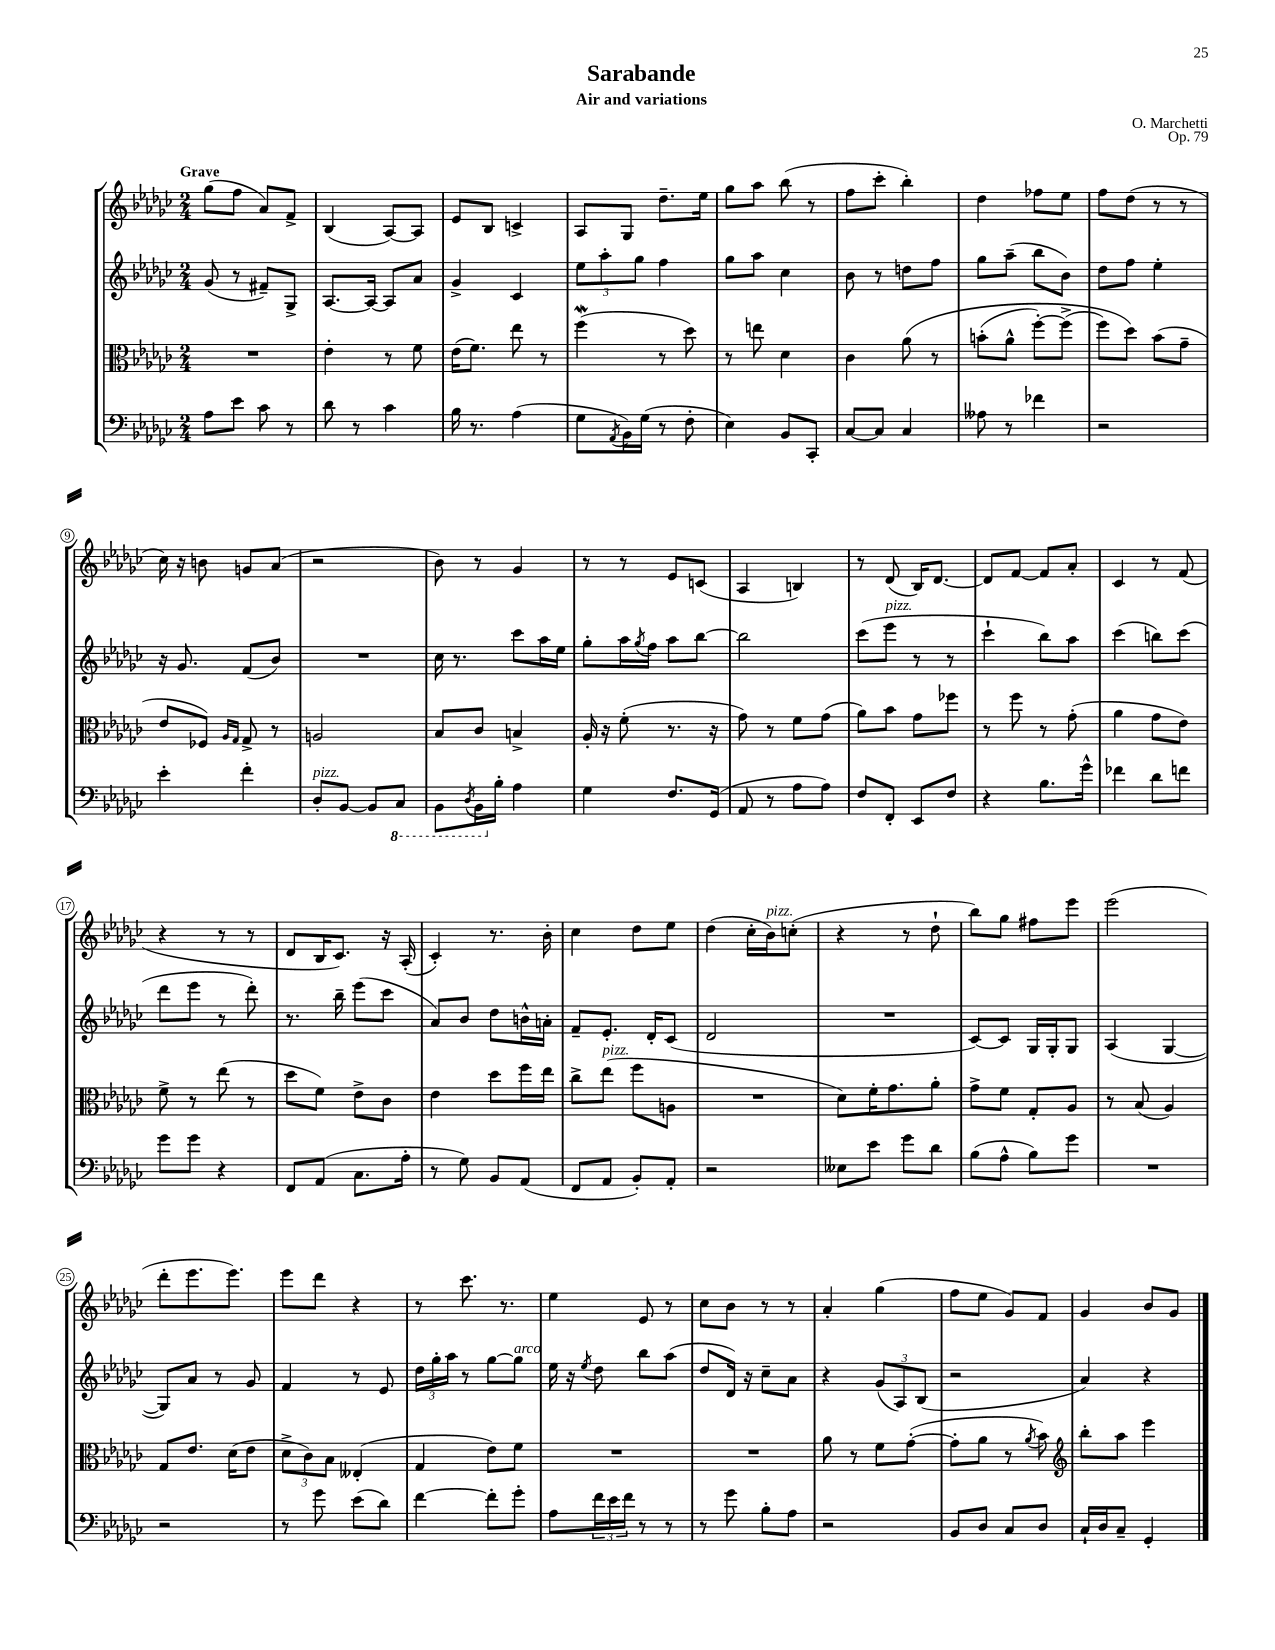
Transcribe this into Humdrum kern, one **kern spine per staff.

**kern	**kern	**kern	**kern
*part4	*part3	*part2	*part1
*staff4	*staff3	*staff2	*staff1
*clefF4	*clefC3	*clefG2	*clefG2
*k[b-e-a-d-g-c-]	*k[b-e-a-d-g-c-]	*k[b-e-a-d-g-c-]	*k[b-e-a-d-g-c-]
*M2/4	*M2/4	*M2/4	*M2/4
=1	=1	=1	=1
!	!	!	!LO:TX:a:B:t=Grave
8A-\L	2r	(8g-/	(8gg-\L
8e-\J	.	8r	8ff\J
8c-\	.	8f#X~/L)	8a-/L)
8r	.	8G-^/J	8f^/J
=2	=2	=2	=2
8d-\	4e-'\	[8.A-/L	(4B-/
8r	.	.	.
.	.	16A-/Jk_	.
4c-\	8r	8A-/L]	[8A-/L)
.	8f\	8a-/J	8A-/J]
=3	=3	=3	=3
16B-\	(16e-\KL	4g-^/	8e-/L
8.r	8.f\J)	.	.
.	.	.	8B-/J
(4A-\	8ee-\	4c-/	4cn^/
.	8r	.	.
=4	=4	=4	=4
8G-\L	(4ffW\	12ee-\L	8A-/L
.	.	12aa-'\	.
8qAA-/	.	.	.
16BB-\L)	.	.	8G-/J
.	.	12gg-\J	.
(16G-\JJ	.	.	.
8r	8r	4ff\	8.dd-~\L
8F'\	8dd-\)	.	.
.	.	.	16ee-\Jk
=5	=5	=5	=5
4E-\)	8r	8gg-\L	8gg-\L
.	8een\	8aa-\J	8aa-\J
8BB-/L	4d-\	4cc-\	(8bb-\
8CC-'/J	.	.	8r
=6	=6	=6	=6
[8C-/L	4c-\	8b-\	8ff\L
8C-/J]	.	8r	8ccc-'\J
4C-/	(8a-\	8ddn\L	4bb-'\)
.	8r	8ff\J	.
=7	=7	=7	=7
8A--X\	(8bn'\L	8gg-\L	4dd-\
8r	8a-^^\J	(8aa-~\J	.
4f-X\	[8ff'\L)	8bb-\L	8ff-X\L
.	(8ff^\J]	8b-\J)	8ee-\J
=8	=8	=8	=8
2r	8ff\L)	8dd-\L	8ff\L
.	8dd-\J)	8ff\J	(8dd-\J
.	(8b-\L	4ee-'\	8r
.	8g-~\J	.	8r
!!LO:LB:g=z
=9	=9	=9	=9
4e-'\	8e-/L	16r	16cc-\)
.	.	8.g-/	16r
.	8F-X/J)	.	8bn\
.	16qqA-/LL	.	.
.	16qqG-/JJ	.	.
4f'\	8G-^/	(8f/L	8gn/L
.	8r	8b-/J)	(8a-/J
=10	=10	=10	=10
!LO:TX:a:i:t=pizz.	!	!	!
8D-'/L	2An/	2r	2r
[8BB-/J	.	.	.
8BB-/L]	.	.	.
*8ba	*	*	*
8CC-/J	.	.	.
=11	=11	=11	=11
8BBB-\L	8B-/L	16cc-\	8b-\)
.	.	8.r	.
8qDD-/	.	.	.
16BBB-\L	8c-/J	.	8r
*X8ba	*	*	*
16B-'\JJ	.	.	.
4A-\	4Bn^/	8ccc-\L	4g-/
.	.	16aa-\L	.
.	.	16ee-\JJ	.
=12	=12	=12	=12
4G-\	16A-'/	8gg-'\L	8r
.	16r	.	.
.	(8f'\	16aa-\L	8r
.	.	8qgg-/	.
.	.	16ff\JJ	.
8.F/L	8.r	8aa-\L	8e-/L
.	.	[8bb-\J	(8cn/J
(16GG-/Jk	16r	.	.
=13	=13	=13	=13
8AA-/	8g-\)	2bb-\]	4A-/
8r	8r	.	.
8A-\L	8f\L	.	4Bn/)
8A-\J)	(8g-\J	.	.
=14	=14	=14	=14
8F/L	8a-\L)	(8ccc-\L	8r
!	!	!LO:TX:a:i:t=pizz.	!
8FF'/J	8b-\J	8eee-\J	(8d-/
8EE-/L	8g-\L	8r	16B-/KL)
.	.	.	[8.d-/J
8F/J	8ff-X\J	8r	.
=15	=15	=15	=15
4r	8r	4ccc-`\	8d-/L]
.	8ff\	.	[8f/J
8.B-\L	8r	8bb-\L)	8f/L]
.	(8g-'\	8aa-\J	8a-'/J
16g-^^\Jk	.	.	.
=16	=16	=16	=16
4f-X\	4a-\	(4ccc-\	4c-/
8d-\L	8g-\L	8bbn\L)	8r
8fn\J	8e-\J)	(8ccc-\J	(8f/
!!LO:LB:g=z
=17	=17	=17	=17
8g-\L	8f^\	8ddd-\L	4r
8g-\J	8r	8eee-\J	.
4r	(8ee-\	8r	8r
.	8r	8ddd-'\)	8r
=18	=18	=18	=18
8FF/L	8dd-\L	8.r	8d-/L
(8AA-/J	8f\J)	.	16B-/K
.	.	16bb-~\	8.c-/J)
8.C-\L	8e-^\L	(8eee-\L	.
.	8c-\J	8ccc-\J	16r
16A-'\Jk	.	.	(16A-'/
=19	=19	=19	=19
8r	4e-\	8a-/L)	4c-'/)
8G-\)	.	8b-/J	.
8BB-/L	8dd-\L	8dd-\L	8.r
(8AA-/J	16ff\L	16bn^^\L	.
.	16ee-\JJ	16an'\JJ	16b-'\
=20	=20	=20	=20
8FF/L	8cc-^\L	8f~/L	4cc-\
!	!LO:TX:a:i:t=pizz.	!	!
8AA-/J	(8ee-\J	8.e-'/J	.
8BB-'/L)	8ff\L	.	8dd-\L
.	.	16d-'/KL	.
8AA-'/J	8An\J	(8c-/J	8ee-\J
=21	=21	=21	=21
2r	2r	2d-/	(4dd-\
.	.	.	16cc-'\LL
!	!	!	!LO:TX:a:i:t=pizz.
.	.	.	16b-\J)
.	.	.	(8ccn'\J
=22	=22	=22	=22
8E--X\L	8d-\L)	2r	4r
8e-\J	16f'\K	.	.
.	8.g-\	.	.
8g-\L	.	.	8r
8d-\J	8a-'\J	.	8dd-`\
=23	=23	=23	=23
(8B-\L	8g-^\L	[8c-/L)	8bb-\L)
8A-^^\J	8f\J	8c-/J]	8gg-\J
8B-\L)	8G-'/L	16G-/LL	8ff#X\L
.	.	16G-'/J	.
8g-\J	8A-/J	8G-/J	8eee-\J
=24	=24	=24	=24
2r	8r	(4A-/	(2eee-\
.	(8B-/	.	.
.	4A-/)	[4G-/	.
!!LO:LB:g=z
=25	=25	=25	=25
2r	8G-/L	8G-/L])	8ddd-'\L
.	8.e-/J	8a-/J	8.eee-\
.	.	8r	.
.	(16d-\KL	.	8.eee-\J)
.	8e-\J	8g-/	.
=26	=26	=26	=26
8r	12d-^\L	4f/	8eee-\L
.	12c-\)	.	.
8g-\	.	.	8ddd-\J
.	12B-\J	.	.
(8e-\L	(4E--X'/	8r	4r
8d-\J)	.	8e-/	.
=27	=27	=27	=27
[4f\	4G-/	24dd-\LL	8r
.	.	24gg-'\	.
.	.	24aa-\JJ	.
.	.	8r	8.ccc-\
8f'\L]	8e-\L)	[8gg-\L	.
.	.	.	8.r
!	!	!LO:TX:a:i:t=arco	!
8g-'\J	8f\J	8gg-\J]	.
=28	=28	=28	=28
8A-\L	2r	16ee-\	4ee-\
.	.	16r	.
.	.	8qee-/	.
24f\L	.	8dd-\	.
24e-\	.	.	.
24f\JJ	.	.	.
8r	.	8bb-\L	8e-/
8r	.	(8aa-\J	8r
=29	=29	=29	=29
8r	2r	8dd-/L	8cc-\L
8g-\	.	16d-/Jk)	8b-\J
.	.	16r	.
8B-'\L	.	8cc-~\L	8r
8A-\J	.	8a-\J	8r
=30	=30	=30	=30
2r	8a-\	4r	4a-'/
.	8r	.	.
.	8f\L	(12g-/L	(4gg-\
.	.	12A-/)	.
.	([8g-'\J	.	.
.	.	(12B-/J	.
=31	=31	=31	=31
8BB-/L	8g-'\L]	2r	8ff\L
8D-/J	8a-\J	.	8ee-\J
8C-/L	8r	.	8g-/L)
.	8qa-/	.	.
8D-/J	8b-\)	.	8f/J
=32	=32	=32	=32
*	*clefG2	*	*
16C-`/LL	8bb-'\L	4a-/)	4g-/
16D-/J	.	.	.
8C-~/J	8aa-\J	.	.
4GG-'/	4eee-\	4r	8b-/L
.	.	.	8g-/J
==	==	==	==
*-	*-	*-	*-
